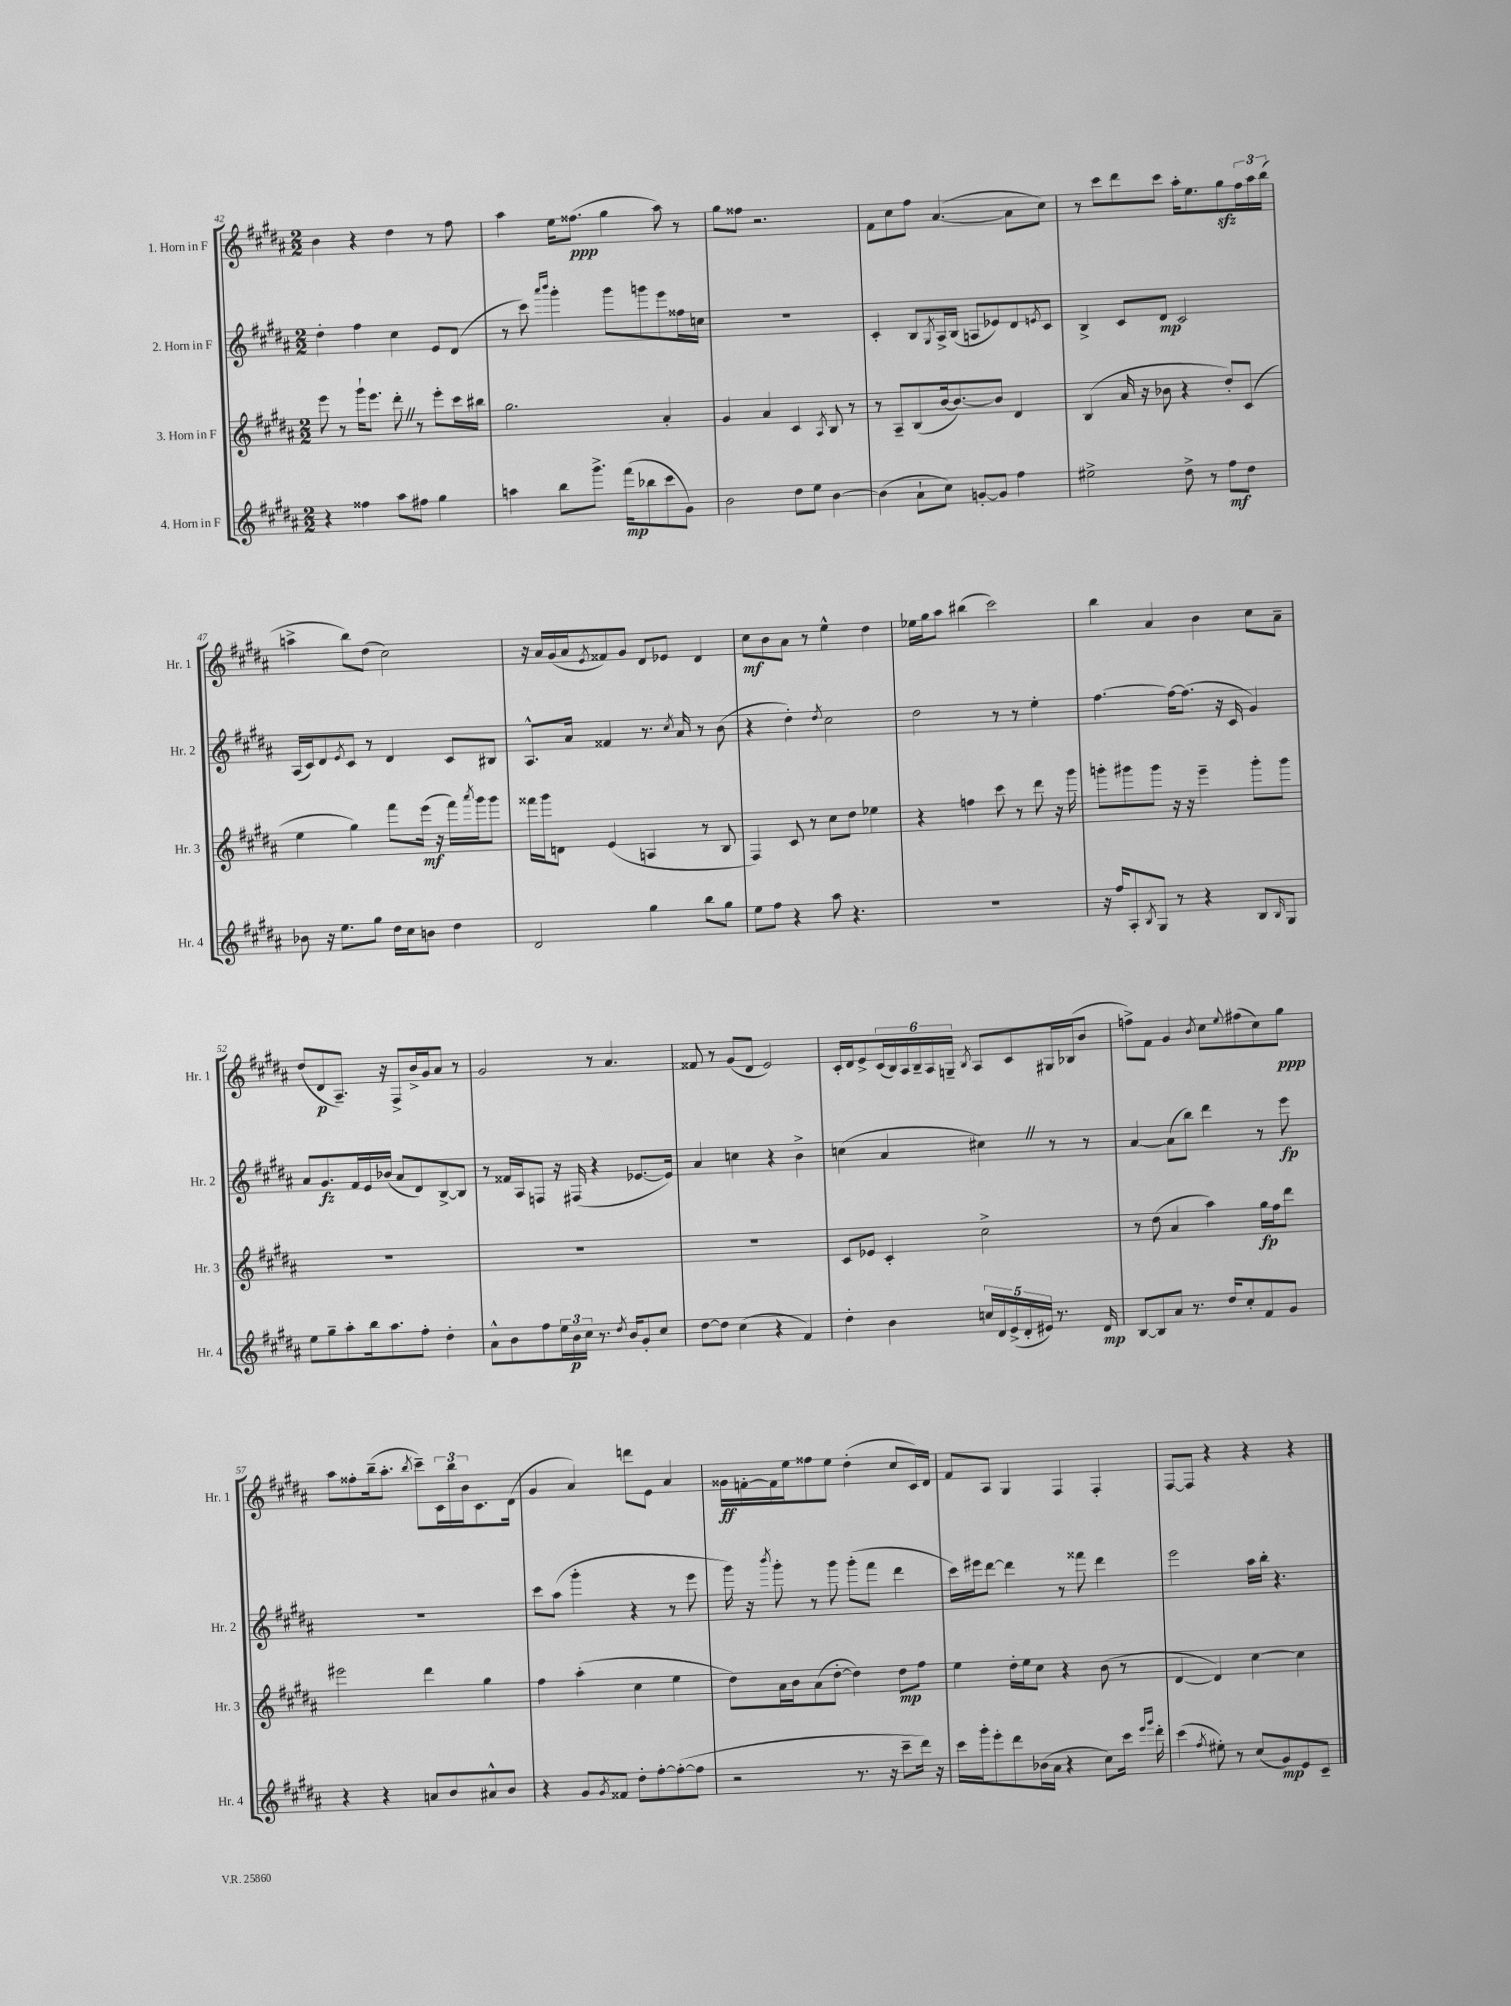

**kern	**dynam	**kern	**dynam	**kern	**dynam	**kern	**dynam
*part4	*part4	*part3	*part3	*part2	*part2	*part1	*part1
*staff4	*staff4	*staff3	*staff3	*staff2	*staff2	*staff1	*staff1
*I"4. Horn in F	*	*I"3. Horn in F	*	*I"2. Horn in F	*	*I"1. Horn in F	*
*I'Hr. 4	*	*I'Hr. 3	*	*I'Hr. 2	*	*I'Hr. 1	*
*clefG2	*	*clefG2	*	*clefG2	*	*clefG2	*
*k[f#c#g#d#a#]	*	*k[f#c#g#d#a#]	*	*k[f#c#g#d#a#]	*	*k[f#c#g#d#a#]	*
*M2/2	*	*M2/2	*	*M2/2	*	*M2/2	*
=42	=42	=42	=42	=42	=42	=42	=42
4r	.	8eee\	.	4dd#'\	.	4b\	.
.	.	8r	.	.	.	.	.
4ff##X\	.	16ggg#`\KL	.	4ff#\	.	4r	.
.	.	8.eee\J	.	.	.	.	.
8aa#\L	.	8ddd#'Z\	.	4cc#\	.	4dd#\	.
8ff#X\J	.	8r	.	.	.	.	.
4gg#\	.	8eee'\L	.	8e/L	.	8r	.
.	.	16ccc#\L	.	(8d#/J	.	8ff#\	.
.	.	16bb#X\JJ	.	.	.	.	.
=43	=43	=43	=43	=43	=43	=43	=43
4aan\	.	2.gg#\	.	8r	.	4aa#\	.
.	.	.	.	8ccc#\)	.	.	.
.	.	.	.	16qqaaa#/LL	.	.	.
.	.	.	.	16qqbbb/JJ	.	.	.
8bb\L	.	.	.	4ggg#'\	.	16ee\KL	.
.	.	.	.	.	.	(8.ff##X\J	ppp
8.ggg#^\J	.	.	.	.	.	.	.
.	.	.	.	8ggg#\L	.	4gg#\	.
(16fff#\KL	mp	.	.	.	.	.	.
8bb-X\	.	.	.	8gggn\	.	.	.
8ccc#\	.	4a#'/	.	8eee\	.	8aa#\)	.
8g#\J)	.	.	.	16ff##X\L	.	8r	.
.	.	.	.	16ccn\JJ	.	.	.
=44	=44	=44	=44	=44	=44	=44	=44
2b\	.	4g#/	.	1r	.	8gg#\L	.
.	.	.	.	.	.	8ff##X\J	.
.	.	4a#/	.	.	.	2.r	.
8dd#\L	.	4c#/	.	.	.	.	.
8ee\J	.	.	.	.	.	.	.
.	.	8qA#/	.	.	.	.	.
[4b\	.	8B/	.	.	.	.	.
.	.	8r	.	.	.	.	.
=45	=45	=45	=45	=45	=45	=45	=45
(4b\]	.	8r	.	4c#'/	.	8f#\L	.
.	.	8A#~/L	.	.	.	8cc#\	.
8a#`\L	.	(8B/	.	8B/L	.	8ff#\J	.
.	.	.	.	8qG#/	.	.	.
8cc#\J)	.	[16b/k	.	16A#^/L	.	([4.a#/	.
.	.	8.b/_)	.	(16B/JJ	.	.	.
[8gn'/L	.	.	.	8An/L	.	.	.
8g/J]	.	8b/J]	.	8e-X/)	.	.	.
4ff#\	.	4d#/	.	8d#/	.	8a#\L]	.
.	.	.	.	8qen/	.	.	.
.	.	.	.	8c#/J	.	8cc#\J)	.
=46	=46	=46	=46	=46	=46	=46	=46
2ee#X^\	.	(4B/	.	4B^/	.	8r	.
.	.	.	.	.	.	8ccc#\L	.
.	.	16a#/	.	8c#/L	.	8ddd#\	.
.	.	16r	.	.	.	.	.
.	.	8b-X\	.	8d#/J	mp	8ccc#\J	.
8dd#^\	.	4r	.	2c#/	.	16aa#'\KL	.
.	.	.	.	.	.	8.ee\	.
8r	.	.	.	.	.	.	.
8ff#\L	mf	8dd#'/L)	.	.	.	8gg#zz\	.
8dd#\J	.	(8c#/J	.	.	.	24ff#\L	.
.	.	.	.	.	.	24aa#\	.
.	.	.	.	.	.	(24bb\JJ	.
!!LO:LB:g=z
=47	=47	=47	=47	=47	=47	=47	=47
8b-X\	.	4ee\	.	(16A#/LL	.	4aan^\	.
.	.	.	.	16c#/J)	.	.	.
16r	.	.	.	8d#/	.	.	.
8.ee\L	.	.	.	.	.	.	.
.	.	.	.	8qe/	.	.	.
.	.	4gg#\)	.	8c#/J	.	8bb\L)	.
8gg#\J	.	.	.	8r	.	(8dd#\J	.
16dd#\LL	.	8fff#\L	.	4d#/	.	2cc#\)	.
16cc#\J	.	.	.	.	.	.	.
8bn\J	.	(16eee\Jk	mf	.	.	.	.
.	.	16r	.	.	.	.	.
4dd#\	.	16fff#\LL)	.	8c#/L	.	.	.
.	.	8qaaa#/	.	.	.	.	.
.	.	16ggg#\J	.	.	.	.	.
.	.	8ggg#\J	.	8B#X/J	.	.	.
=48	=48	=48	=48	=48	=48	=48	=48
2d#/	.	16fff##X\LL	.	8.A#^^/L	.	16r	.
.	.	16ggg#\J	.	.	.	16a#/LL	.
.	.	8dn\J	.	.	.	(16g#/	.
.	.	.	.	16a#/Jk	.	16a#/J	.
.	.	.	.	.	.	8qe/	.
.	.	(4e/	.	4f##X/	.	8f##X/)	.
.	.	.	.	.	.	8g#/J	.
4gg#\	.	4An/	.	8.r	.	8d#/L	.
.	.	.	.	.	.	8e-X/J	.
.	.	.	.	8qcc#/	.	.	.
.	.	.	.	16a#/	.	.	.
8bb\L	.	8r	.	8r	.	4d#/	.
8gg#\J	.	8B/	.	(8b\	.	.	.
=49	=49	=49	=49	=49	=49	=49	=49
8ee\L	.	4F#/)	.	4r	.	8cc#\L	mf
8ff#\J	.	.	.	.	.	8b\	.
4r	.	8c#/	.	4dd#'\)	.	8a#\J	.
.	.	8r	.	.	.	8r	.
.	.	.	.	8qdd#/	.	.	.
8aa#\	.	8cc#\L	.	2cc#\	.	4ee^^\	.
4.r	.	8dd#\J	.	.	.	.	.
.	.	4ee-X\	.	.	.	4dd#\	.
=50	=50	=50	=50	=50	=50	=50	=50
1r	.	4r	.	2dd#\	.	16ee-X\LL	.
.	.	.	.	.	.	16gg#\J	.
.	.	.	.	.	.	8aa#\J	.
.	.	4ffn\	.	.	.	(4bb#X\	.
.	.	8ccc#\	.	8r	.	2ccc#\)	.
.	.	8r	.	8r	.	.	.
.	.	8ddd#\	.	4ee'\	.	.	.
.	.	16r	.	.	.	.	.
.	.	16ggg#\	.	.	.	.	.
=51	=51	=51	=51	=51	=51	=51	=51
16r	.	8gggn'\L	.	[4.ff#\	.	4bb\	.
16ff#/KL	.	.	.	.	.	.	.
8A#'/	.	8ggg#X\	.	.	.	.	.
8qB/	.	.	.	.	.	.	.
8G#/J	.	8ggg#\J	.	.	.	4a#/	.
8r	.	16r	.	16ff#\KL_	.	.	.
.	.	16r	.	(8.ff#\J]	.	.	.
4r	.	4eee~\	.	.	.	4b\	.
.	.	.	.	16r	.	.	.
.	.	.	.	16c#/	.	.	.
8B/L	.	8ggg#'\L	.	4g#/)	.	8cc#\L	.
16qqB/	.	.	.	.	.	.	.
8G#/J	.	8ggg#\J	.	.	.	8a#~\J	.
!!LO:LB:g=z
=52	=52	=52	=52	=52	=52	=52	=52
8ee\L	.	1r	.	8a#/L	.	(8dd#/L	.
8gg#~\	.	.	.	8.g#/	fz	8d#/	p
8aa#'\	.	.	.	.	.	8.A#~/J)	.
.	.	.	.	16f#/L	.	.	.
16bb\k	.	.	.	16e/	.	.	.
8.aa#\	.	.	.	(16b-X/JJ	.	16r	.
.	.	.	.	8a#/L	.	8F#^/L	.
8ff#'\J	.	.	.	8d#/)	.	16b^/L	.
.	.	.	.	.	.	16g#/J	.
4dd#'\	.	.	.	[8B^/	.	8a#/J	.
.	.	.	.	8B/J]	.	8r	.
=53	=53	=53	=53	=53	=53	=53	=53
8a#^^\L	.	1r	.	8r	.	2g#/	.
8b\	.	.	.	16f##X/LL	.	.	.
.	.	.	.	16A#/J	.	.	.
8ff#\	.	.	.	8Fn/J	.	.	.
24ee\L	.	.	.	16r	.	.	.
24b\	p	.	.	.	.	.	.
.	.	.	.	(16F#X/	.	.	.
24cc#\JJ	.	.	.	.	.	.	.
8.r	.	.	.	4r	.	8r	.
.	.	.	.	.	.	4.a#/	.
8qdd#/	.	.	.	.	.	.	.
16b/KL	.	.	.	.	.	.	.
8g#'/	.	.	.	[8.e-X/L	.	.	.
8cc#/J	.	.	.	.	.	.	.
.	.	.	.	16e-/Jk])	.	.	.
=54	=54	=54	=54	=54	=54	=54	=54
[8dd#\L	.	1r	.	4a#/	.	8f##X/	.
8dd#\J]	.	.	.	.	.	8r	.
(4cc#\	.	.	.	4ccn\	.	(8g#/L	.
.	.	.	.	.	.	8d#/J	.
4r	.	.	.	4r	.	2e/)	.
4f#/)	.	.	.	4b^\	.	.	.
=55	=55	=55	=55	=55	=55	=55	=55
4dd#'\	.	8c#/L	.	(4ccn\	.	16c#'/LL	.
.	.	.	.	.	.	16d#/J	.
.	.	8e-X/J	.	.	.	8e^/	.
4b\	.	4c#'/	.	4a#/	.	(24c#/L	.
.	.	.	.	.	.	24B/)	.
.	.	.	.	.	.	24A#/	.
.	.	.	.	.	.	24B~/	.
.	.	.	.	.	.	24A#/	.
.	.	.	.	.	.	24Gn~/JJ	.
.	.	.	.	.	.	8qB/	.
20ccn/LL	.	2cc#^\	.	4cc#XZ\)	.	8A#/L	.
20d#/	.	.	.	.	.	.	.
(20e^/	.	.	.	.	.	.	.
.	.	.	.	.	.	8c#/	.
20d#'/	.	.	.	.	.	.	.
20e#X/JJ)	.	.	.	.	.	.	.
8.r	.	.	.	8r	.	16G#X/L	.
.	.	.	.	.	.	(16B-X/J	.
.	.	.	.	8r	.	8b/J	.
16d#/	mp	.	.	.	.	.	.
=56	=56	=56	=56	=56	=56	=56	=56
[8B/L	.	8r	.	[4a#/	.	8ffn^\L)	.
8B/]	.	(8dd#\	.	.	.	8f#\J	.
8a#/J	.	4a#/	.	(8a#\L]	.	4g#/	.
8.r	.	.	.	8bb\J)	.	.	.
.	.	.	.	.	.	8qb/	.
.	.	4aa#\)	.	4ddd#\	.	8cc#\L	.
16dd#/KL	.	.	.	.	.	.	.
.	.	.	.	.	.	8qqee/	.
8cc#'/	.	.	.	.	.	(8ff#X\	.
8f#/	.	16gg#\LL	fp	8r	.	8cc#\)	.
.	.	16ff#\J	.	.	.	.	.
8g#/J	.	8ddd#\J	.	8eee\	fp	8gg#\J	ppp
!!LO:LB:g=z
=57	=57	=57	=57	=57	=57	=57	=57
4r	.	2eee#X\	.	1r	.	8aa#\L	.
.	.	.	.	.	.	8ff##X'\	.
4r	.	.	.	.	.	(16bb~\k	.
.	.	.	.	.	.	8.aa#'\J	.
.	.	.	.	.	.	8qbb/	.
8an/L	.	4ddd#\	.	.	.	8ccc#~\L)	.
8b/	.	.	.	.	.	24c#\L	.
.	.	.	.	.	.	24bb\	.
.	.	.	.	.	.	24b\J	.
8a#X^^/	.	4gg#\	.	.	.	8.c#\	.
8b/J	.	.	.	.	.	.	.
.	.	.	.	.	.	(16d#\Jk	.
=58	=58	=58	=58	=58	=58	=58	=58
4r	.	4ff#\	.	8ccc#\L	.	4g#/	.
.	.	.	.	(8aa#\J	.	.	.
8g#/L	.	(4aa#'\	.	4ggg#'\	.	4a#/)	.
8qg#/	.	.	.	.	.	.	.
8f##X/J	.	.	.	.	.	.	.
8dd#'\L	.	4cc#\	.	4r	.	8dddn\L	.
[8ff#'\	.	.	.	.	.	8e\J	.
(8ff#'\_	.	4ee\	.	8r	.	4a#/	.
8ff#\J]	.	.	.	8eee\	.	.	.
=59	=59	=59	=59	=59	=59	=59	=59
2r	.	8dd#\L)	.	16ggg#\)	.	16g##X\LL	ff
.	.	.	.	16r	.	[16fn'\	.
.	.	.	.	8qbbb/	.	.	.
.	.	16a#\L	.	8ggg#'\	.	16f\]	.
.	.	16b\J	.	.	.	16ee\J	.
.	.	(8a#\	.	8r	.	8ff##X\	.
.	.	[8dd#'\J	.	8ggg#\	.	8ee\J	.
8.r	.	4dd#\])	.	(8ggg#'\L	.	(4dd#'\	.
.	.	.	.	8fff#\J	.	.	.
16r	.	.	.	.	.	.	.
8ccc#~\L	.	8dd#\L	mp	4ddd#\	.	8cc#/L	.
16ddd#\Jk)	.	8ff#\J	.	.	.	16c#/L)	.
16r	.	.	.	.	.	16d#/JJ	.
=60	=60	=60	=60	=60	=60	=60	=60
16ccc#\LL	.	4ee\	.	16ccc#\LL)	.	8f#/L	.
16ggg#'\J	.	.	.	16eee#X\J	.	.	.
8eee'\	.	.	.	[8ddd#\J	.	8A#/J	.
8ddd#\	.	16dd#'\LL	.	4ddd#\]	.	4G#/	.
.	.	16ee\J	.	.	.	.	.
(16b-X\L	.	8cc#\J	.	.	.	.	.
16a#\JJ	.	.	.	.	.	.	.
4r	.	4r	.	8r	.	4F#/	.
.	.	.	.	8fff##X\	.	.	.
8cc#\L)	.	(8b\	.	4ddd#\	.	4F#'/	.
16ccc#\Jk	.	8r	.	.	.	.	.
16qqeee/LL	.	.	.	.	.	.	.
16qqggg#/JJ	.	.	.	.	.	.	.
16ddd#'\	.	.	.	.	.	.	.
=61	=61	=61	=61	=61	=61	=61	=61
(4ccc#\	.	[4d#/	.	2eee\	.	[8F#/L	.
.	.	.	.	.	.	8F#/J]	.
8qff#/	.	.	.	.	.	.	.
8ee#X'\)	.	4d#/])	.	.	.	4r	.
8r	.	.	.	.	.	.	.
(8cc#/L	.	[4cc#\	.	16aa#\LL	.	4r	.
.	.	.	.	16bb'\JJ	.	.	.
8g#/)	mp	.	.	4.r	.	.	.
8e/	.	4cc#\]	.	.	.	4r	.
8c#~/J	.	.	.	.	.	.	.
==	==	==	==	==	==	==	==
*-	*-	*-	*-	*-	*-	*-	*-
